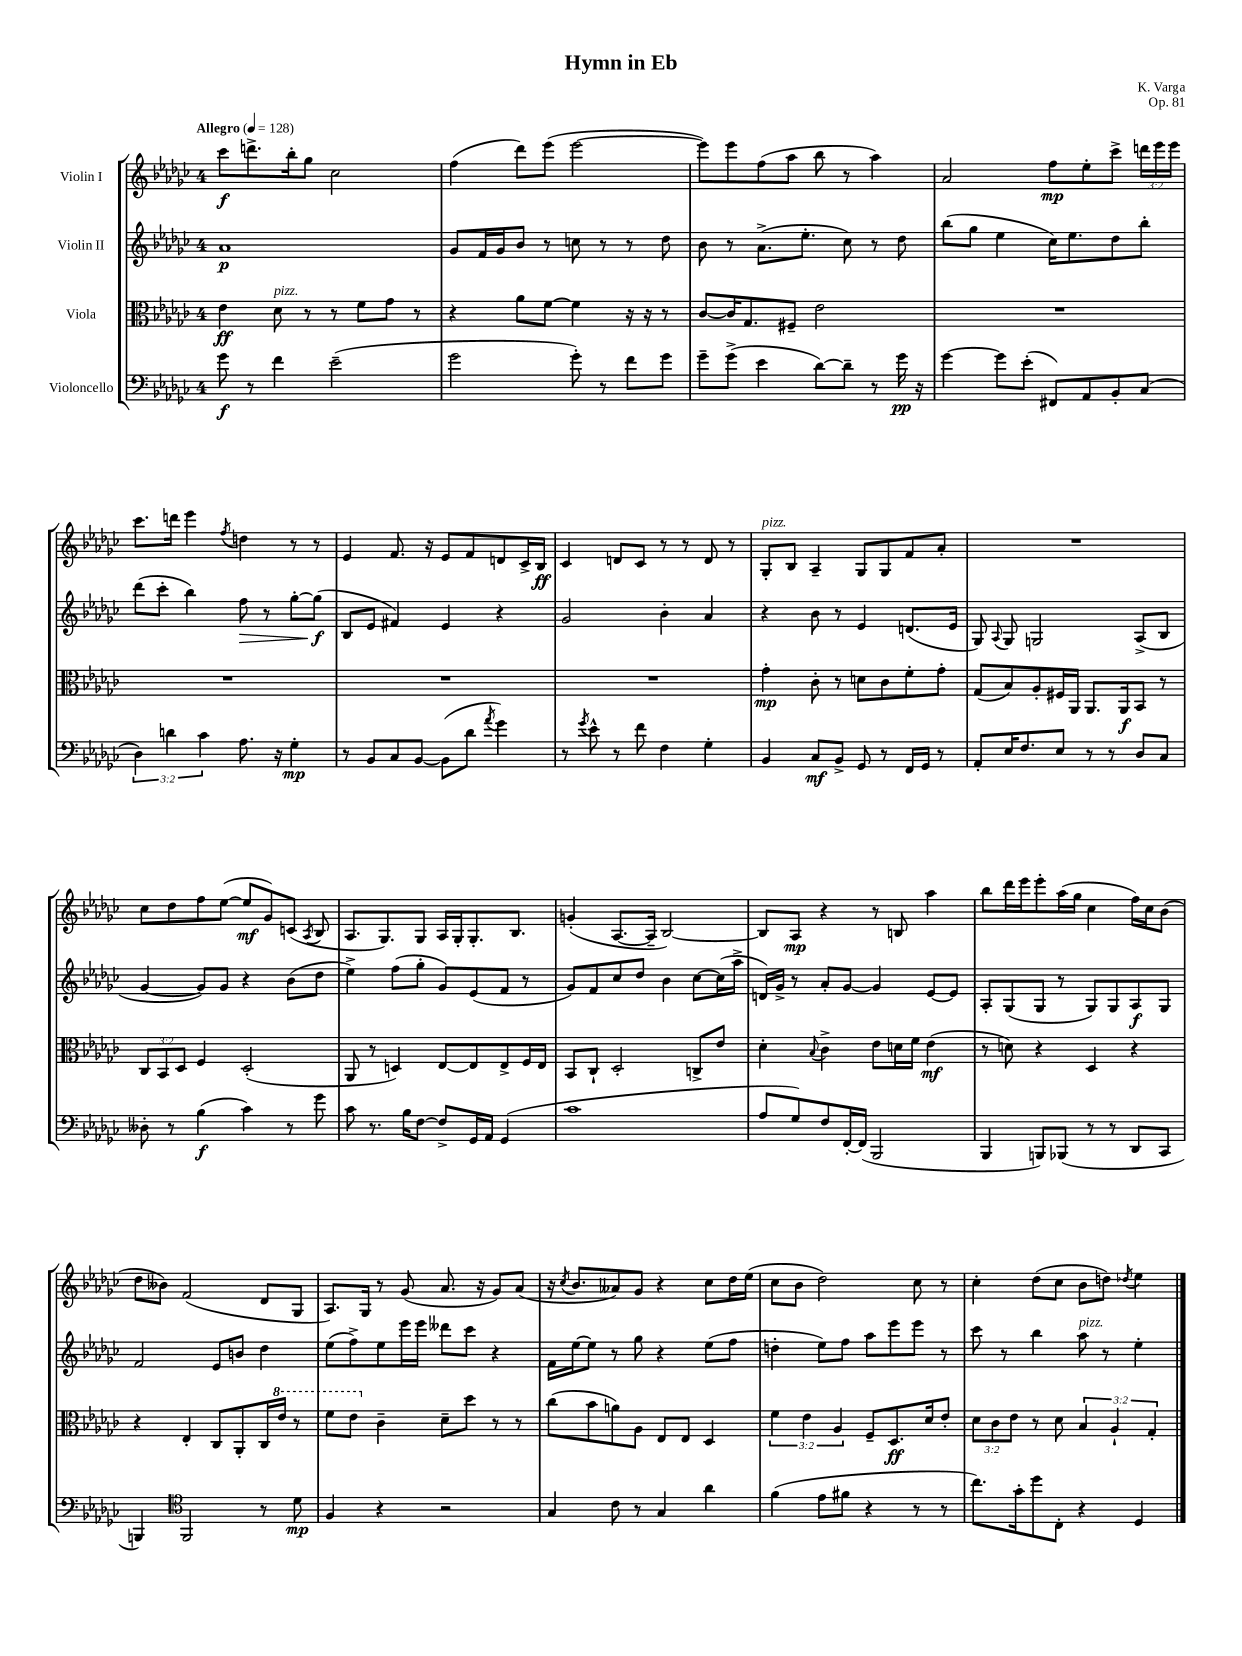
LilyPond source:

\header { title = "Hymn in Eb" composer = "K. Varga" opus = "Op. 81" }
<<
\new StaffGroup <<
\new Staff = "s0" \with { instrumentName = "Violin I" } {
    \clef treble \key ges \major \once \override Staff.TimeSignature.style = #'single-digit \time 4/4 \override Staff.TupletNumber.text = #tuplet-number::calc-fraction-text \tempo "Allegro" 4 = 128
    \autoBeamOff ces'''8[\f d'''8.-> bes''16-. ges''8] ces''2 |
    f''4( des'''8[) ees'''8]( ees'''2~ |
    ees'''8[) ees'''8 f''8( aes''8] bes''8 r8 aes''4) |
    aes'2 f''8[\mp ees''8-. ces'''8]-> \tuplet 3/2 { d'''16[ ees'''16 ees'''16] } |
    ces'''8.[ d'''16] ees'''4 \acciaccatura { f''8 } d''4 r8 r8 |
    ees'4 f'8. r16 ees'8[ f'8 d'8 ces'16-> bes16]\ff |
    ces'4 d'8[ ces'8] r8 r8 d'8 r8 |
    ges8[-.^\markup { \italic "pizz." } bes8] aes4-- ges8[ ges8 f'8 aes'8]-. |
    R1 |
    ces''8[ des''8 f''8 ees''8]~( ees''8[\mf ges'8) c'8]( \acciaccatura { aes8 } bes8 |
    aes8.[ ges8.) ges8] aes16[ ges16-. ges8.-. bes8.] |
    g'4-.( aes8.[~ aes16]-- bes2~) |
    bes8[ aes8]\mp r4 r8 b8 aes''4 |
    bes''8[ des'''16 ees'''16 ees'''8-. aes''16( ges''16] ces''4 f''16[) ces''16 bes'8]( |
    des''8[ beses'8]) f'2( des'8[ ges8] |
    aes8.[) ges16] r8 ges'8( aes'8. r16 ges'8[) aes'8]( |
    r16 \acciaccatura { ces''8 } bes'8.[ aeses'8) ges'8] r4 ces''8[ des''16 ees''16]( |
    ces''8[ bes'8] des''2) ces''8 r8 |
    ces''4-. des''8[( ces''8] bes'8[ d''8]) \acciaccatura { des''8 } ees''4 \bar "|." |
}
\new Staff = "s1" \with { instrumentName = "Violin II" } {
    \clef treble \key ges \major \once \override Staff.TimeSignature.style = #'single-digit \time 4/4
    \autoBeamOff aes'1\p |
    ges'8[ f'16 ges'16 bes'8] r8 c''8 r8 r8 des''8 |
    bes'8 r8 aes'8.[->( ees''8.]-. ces''8) r8 des''8 |
    bes''8[( ges''8] ees''4 ces''16[) ees''8. des''8 bes''8]-. |
    des'''8[( ces'''8]-. bes''4) f''8\> r8 ges''8[~-. ges''8]\f\!( |
    bes8[ ees'8] fis'4) ees'4 r4 |
    ges'2 bes'4-. aes'4 |
    r4 bes'8 r8 ees'4 d'8.[( ees'16] |
    ges8) \appoggiatura { aes8 } ges8 g2 aes8[->( bes8] |
    ges'4~ ges'8[) ges'8] r4 bes'8[( des''8] |
    ees''4->) f''8[( ges''8]-. ges'8[) ees'8( f'8] r8 |
    ges'8[) f'8 ces''8 des''8] bes'4 ces''8[~ ces''16( aes''16]-> |
    d'16[) ges'16]-> r8 aes'8[-. ges'8]~ ges'4 ees'8[~ ees'8] |
    aes8[-. ges8( ges8] r8 ges8[) ges8 aes8\f ges8] |
    f'2 ees'8[ b'8] des''4 |
    ees''8[( f''8->) ees''8 ees'''16 ees'''16] deses'''8[ ces'''8] r4 |
    f'16[ ees''16~ ees''8] r8 ges''8 r4 ees''8[( f''8] |
    d''4-. ees''8[) f''8] aes''8[ ees'''8 ees'''8] r8 |
    ces'''8 r8 bes''4 aes''8^\markup { \italic "pizz." } r8 ees''4-. \bar "|." |
}
\new Staff = "s2" \with { instrumentName = "Viola" } {
    \clef alto \key ges \major \once \override Staff.TimeSignature.style = #'single-digit \time 4/4 \override Staff.TupletNumber.text = #tuplet-number::calc-fraction-text
    \autoBeamOff ees'4\ff des'8^\markup { \italic "pizz." } r8 r8 f'8[ ges'8] r8 |
    r4 aes'8[ f'8]~ f'4 r16 r16 r8 |
    ces'8[~ ces'16 ges8. fis8]-- ees'2 |
    R1 |
    R1 |
    R1 |
    R1 |
    ges'4-.\mp ces'8-. r8 d'8[ ces'8 f'8-. ges'8]-. |
    ges8[( bes8) aes8-. fis16 aes,16] aes,8.[ aes,16\f bes,8] r8 |
    \tuplet 3/2 { ces8[ bes,8 des8] } f4 des2-.( |
    aes,8 r8 d4) ees8[~ ees8 ees8-> f16 ees16] |
    bes,8[ ces8]-! des2-. c8[-> ees'8] |
    des'4-. \appoggiatura { bes8 } ces'4-> ees'8[ d'16 f'16] ees'4\mf( |
    r8 d'8) r4 des4 r4 |
    r4 ees4-. ces8[ aes,8-. ces16 \ottava #1 ees''16] r8 |
    f''8[ ees''8] \ottava #0 ces'4-- des'8[-- des''8] r8 r8 |
    ces''8[( bes'8 a'8) aes8] ees8[ ees8] des4 |
    \tuplet 3/2 { f'4 ees'4 aes4 } f8[-- des8.\ff des'16 ees'8]-. |
    \tuplet 3/2 { des'8[ ces'8 ees'8] } r8 des'8 \tuplet 3/2 { bes4 aes4-! ges4-. } \bar "|." |
}
\new Staff = "s3" \with { instrumentName = "Violoncello" } {
    \clef bass \key ges \major \once \override Staff.TimeSignature.style = #'single-digit \time 4/4 \override Staff.TupletNumber.text = #tuplet-number::calc-fraction-text
    \autoBeamOff ges'8\f r8 f'4 ees'2--( |
    ges'2 ges'8-.) r8 f'8[ ges'8] |
    ges'8[-- ges'8]->( ees'4 des'8[~) des'8]-- r8 ges'16\pp r16 |
    ges'4~ ges'8[ ees'8]-.( fis,8[) aes,8 bes,8-. ces8]( |
    \tuplet 3/2 { des4) d'4 ces'4 } aes8. r16 ges4-.\mp |
    r8 bes,8[ ces8 bes,8]~ bes,8[( des'8] \acciaccatura { aes'8 } ges'4) |
    r8 \acciaccatura { ges'8 } ees'8-^ r8 f'8 f4 ges4-. |
    bes,4 ces8[\mf bes,8]-> ges,8 r8 f,16[ ges,16] r8 |
    aes,8[-. ees16 f8. ees8] r8 r8 des8[ ces8] |
    deses8-. r8 bes4\f( ces'4) r8 ges'8 |
    ces'8 r8. bes16[ f8]~ f8[-> ges,16 aes,16] ges,4( |
    ces'1 |
    aes8[ ges8) f8 f,16~-. f,16]( bes,,2 |
    bes,,4 b,,8[) bes,,8]( r8 r8 des,8[ ces,8] |
    b,,4) \clef tenor f,2 r8 des'8\mp |
    f4 r4 r2 |
    ges4 ces'8 r8 ges4 aes'4 |
    f'4( ees'8[ fis'8] r4 r8 r8 |
    ces''8.[) ges'16-. des''8 ces8]-. r4 des4 \bar "|." |
}
>>
>>
\layout { \context { \Score \remove "Bar_number_engraver" } }
